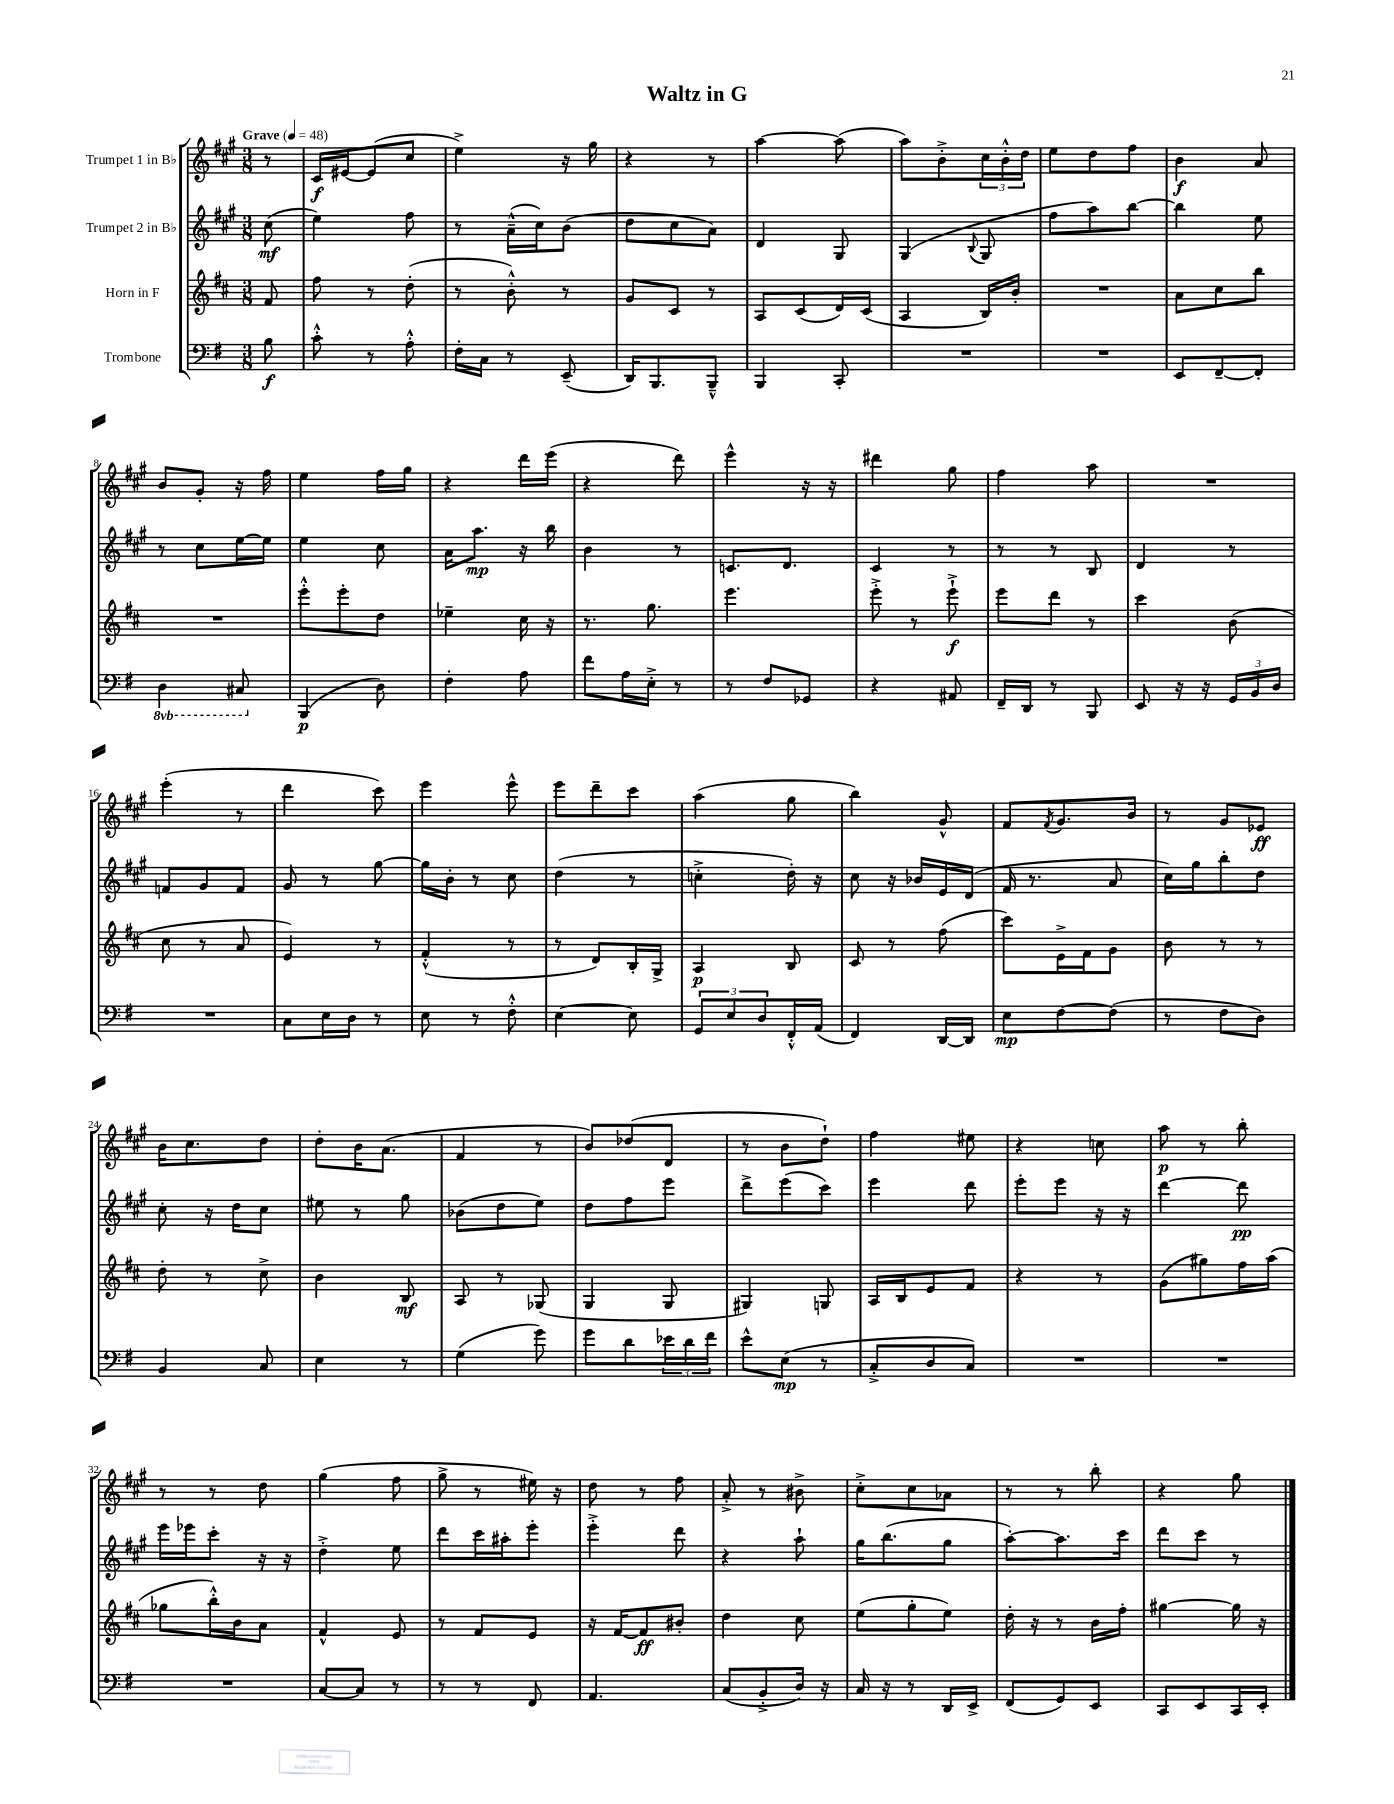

**kern	**kern	**kern	**kern
*staff4	*staff3	*staff2	*staff1
*clefF4	*clefG2	*clefG2	*clefG2
*k[f#]	*k[f#c#]	*k[f#c#g#]	*k[f#c#g#]
*M3/8	*M3/8	*M3/8	*M3/8
*MM48	*MM48	*MM48	*MM48
8B	8f#	(8cc#	8r
=	=	=	=
8c'^^	8ff#	4ee)	16c#
.	.	.	[16e#
8r	8r	.	(8e#]
8A'^^	(8dd'	8ff#	8cc#
=	=	=	=
16F#'	8r	8r	4ee^)
16C	.	.	.
8r	8b'^^)	(16a~^^	.
.	.	16cc#)	.
(8EE~	8r	(8b	16r
.	.	.	16gg#
=	=	=	=
16DD)	8g	8dd	4r
8.BBB	.	.	.
.	8c#	8cc#	.
8BBB~^^	8r	8a)	8r
=	=	=	=
4BBB	8A	4d	[4aa
.	(8c#	.	.
8CC'	16d)	8G#	(8aa]
.	(16c#	.	.
=	=	=	=
4.r	4A	(4G#	8aa)
.	.	.	8b'^
.	.	8qqB	.
.	16B)	8G#	24cc#
.	.	.	24b'^^
.	16b'	.	.
.	.	.	24dd
=	=	=	=
4.r	4.r	8ff#	8ee
.	.	8aa)	8dd
.	.	[8bb	8ff#
=	=	=	=
8EE	8a	4bb]	4b
[8FF#~	8cc#	.	.
8FF#']	8bb	8ee	8a
=	=	=	=
4DD	4.r	8r	8b
.	.	8cc#	8g#'
8CC#	.	[16ee	16r
.	.	16ee]	16ff#
=	=	=	=
(4BBB	8eee'^^	4ee	4ee
.	8eee'	.	.
8D)	8dd	8cc#	16ff#
.	.	.	16gg#
=	=	=	=
4F#'	4ee-~	16a	4r
.	.	8.aa	.
8A	16cc#	16r	16ddd
.	16r	16bb	(16eee
=	=	=	=
8f#	8.r	4b	4r
16A	.	.	.
16E'^	8.gg	.	.
8r	.	8r	8ddd)
=	=	=	=
8r	4.eee	8.c	4eee^^
8F#	.	.	.
.	.	8.d	.
8GG-	.	.	16r
.	.	.	16r
=	=	=	=
4r	8eee'^	4c#	4ddd#
.	8r	.	.
8AA#	8eee`^	8r	8gg#
=	=	=	=
16FF#~	8eee	8r	4ff#
16DD	.	.	.
8r	8ddd	8r	.
8BBB	8r	8B	8aa
=	=	=	=
8EE	4ccc#	4d	4.r
16r	.	.	.
16r	.	.	.
24GG	(8b	8r	.
24BB	.	.	.
24D	.	.	.
=	=	=	=
4.r	8cc#	8f	(4eee'
.	8r	8g#	.
.	8a	8f	8r
=	=	=	=
8C	4e)	8g#	4ddd
16E	.	8r	.
16D	.	.	.
8r	8r	[8gg#	8ccc#)
=	=	=	=
8E	(4f#'^^	16gg#]	4eee
.	.	16b'	.
8r	.	8r	.
8F#'^^	8r	8cc#	8eee^^
=	=	=	=
[4E	8r	(4dd	8eee
.	8d)	.	8ddd~
8E]	16B'	8r	8ccc#
.	16G^	.	.
=	=	=	=
12GG	4A	4cc'^	(4aa
12E	.	.	.
12D	.	.	.
16FF#'^^	8B	16dd')	8gg#
(16AA	.	16r	.
=	=	=	=
4FF#)	8c#	8cc#	4bb)
.	8r	16r	.
.	.	16b-	.
[16DD	(8ff#	16e	8g#^^
16DD]	.	(16d	.
=	=	=	=
8E	8ccc#)	16f#	8f#
.	.	8.r	.
.	.	.	8qf#
[8F#	16e^	.	8.g#
.	16f#	.	.
(8F#]	8g	8a	.
.	.	.	16b
=	=	=	=
8r	8b	16cc#)	8r
.	.	16gg#	.
8F#	8r	8bb'	8g#
8D)	8r	8dd	8e-
=	=	=	=
4BB	8dd'	8cc#'	16b
.	.	.	8.cc#
.	8r	16r	.
.	.	16dd	.
8C	8cc#^	8cc#	8dd
=	=	=	=
4E	4b	8ee#	8dd'
.	.	8r	16b
.	.	.	(8.a
8r	8B	8gg#	.
=	=	=	=
(4G	8A	(8b-	4f#
.	8r	8dd	.
8g)	(8G-	8ee)	8r
=	=	=	=
8g	4G	8dd	8b)
8d	.	8ff#	(8dd-
24e-	8G	8eee	8d
24d	.	.	.
24f#	.	.	.
=	=	=	=
8e^^	4G#)	8ddd^	8r
(8E	.	(8eee	8b
8r	8G	8ccc#)	8dd`)
=	=	=	=
8C'^	16A	4eee	4ff#
.	16B	.	.
8D	8e	.	.
8C)	8f#	8ddd	8ee#
=	=	=	=
4.r	4r	8eee'	4r
.	.	8eee	.
.	8r	16r	8cc
.	.	16r	.
=	=	=	=
4.r	(8g	[4ddd	8aa
.	8gg#)	.	8r
.	16ff#	8ddd]	8bb'
.	(16aa	.	.
=	=	=	=
4.r	8gg-	16eee	8r
.	.	16eee-	.
.	16bb'^^)	8ccc#'	8r
.	16b	.	.
.	8a	16r	8dd
.	.	16r	.
=	=	=	=
[8C	4f#^^	4dd'^	(4gg#
8C]	.	.	.
8r	8e	8ee	8ff#
=	=	=	=
8r	8r	8ddd	8gg#^
8r	8f#	16ccc#	8r
.	.	16aa#'	.
8FF#	8e	8eee'	16ee#)
.	.	.	16r
=	=	=	=
4.AA	16r	4eee'^	8dd
.	[16f#	.	.
.	8f#]	.	8r
.	8b#'	8ddd	8ff#
=	=	=	=
(8C	4dd	4r	8a'^
8BB'^	.	.	8r
16D)	8cc#	8aa`	8b#^
16r	.	.	.
=	=	=	=
16C	(8ee	16gg#	8cc#'^
16r	.	(8.bb	.
8r	8gg'	.	8cc#
16DD	8ee)	8gg#	8a-
16EE^	.	.	.
=	=	=	=
(8FF#	16dd'	[8aa')	8r
.	16r	.	.
8GG)	8r	8.aa]	8r
8EE	16b	.	8bb'
.	16ff#'	16ccc#	.
=	=	=	=
8CC	[4gg#	8ddd	4r
8EE	.	8ccc#	.
16CC	16gg#]	8r	8gg#
16EE'	16r	.	.
==	==	==	==
*-	*-	*-	*-
